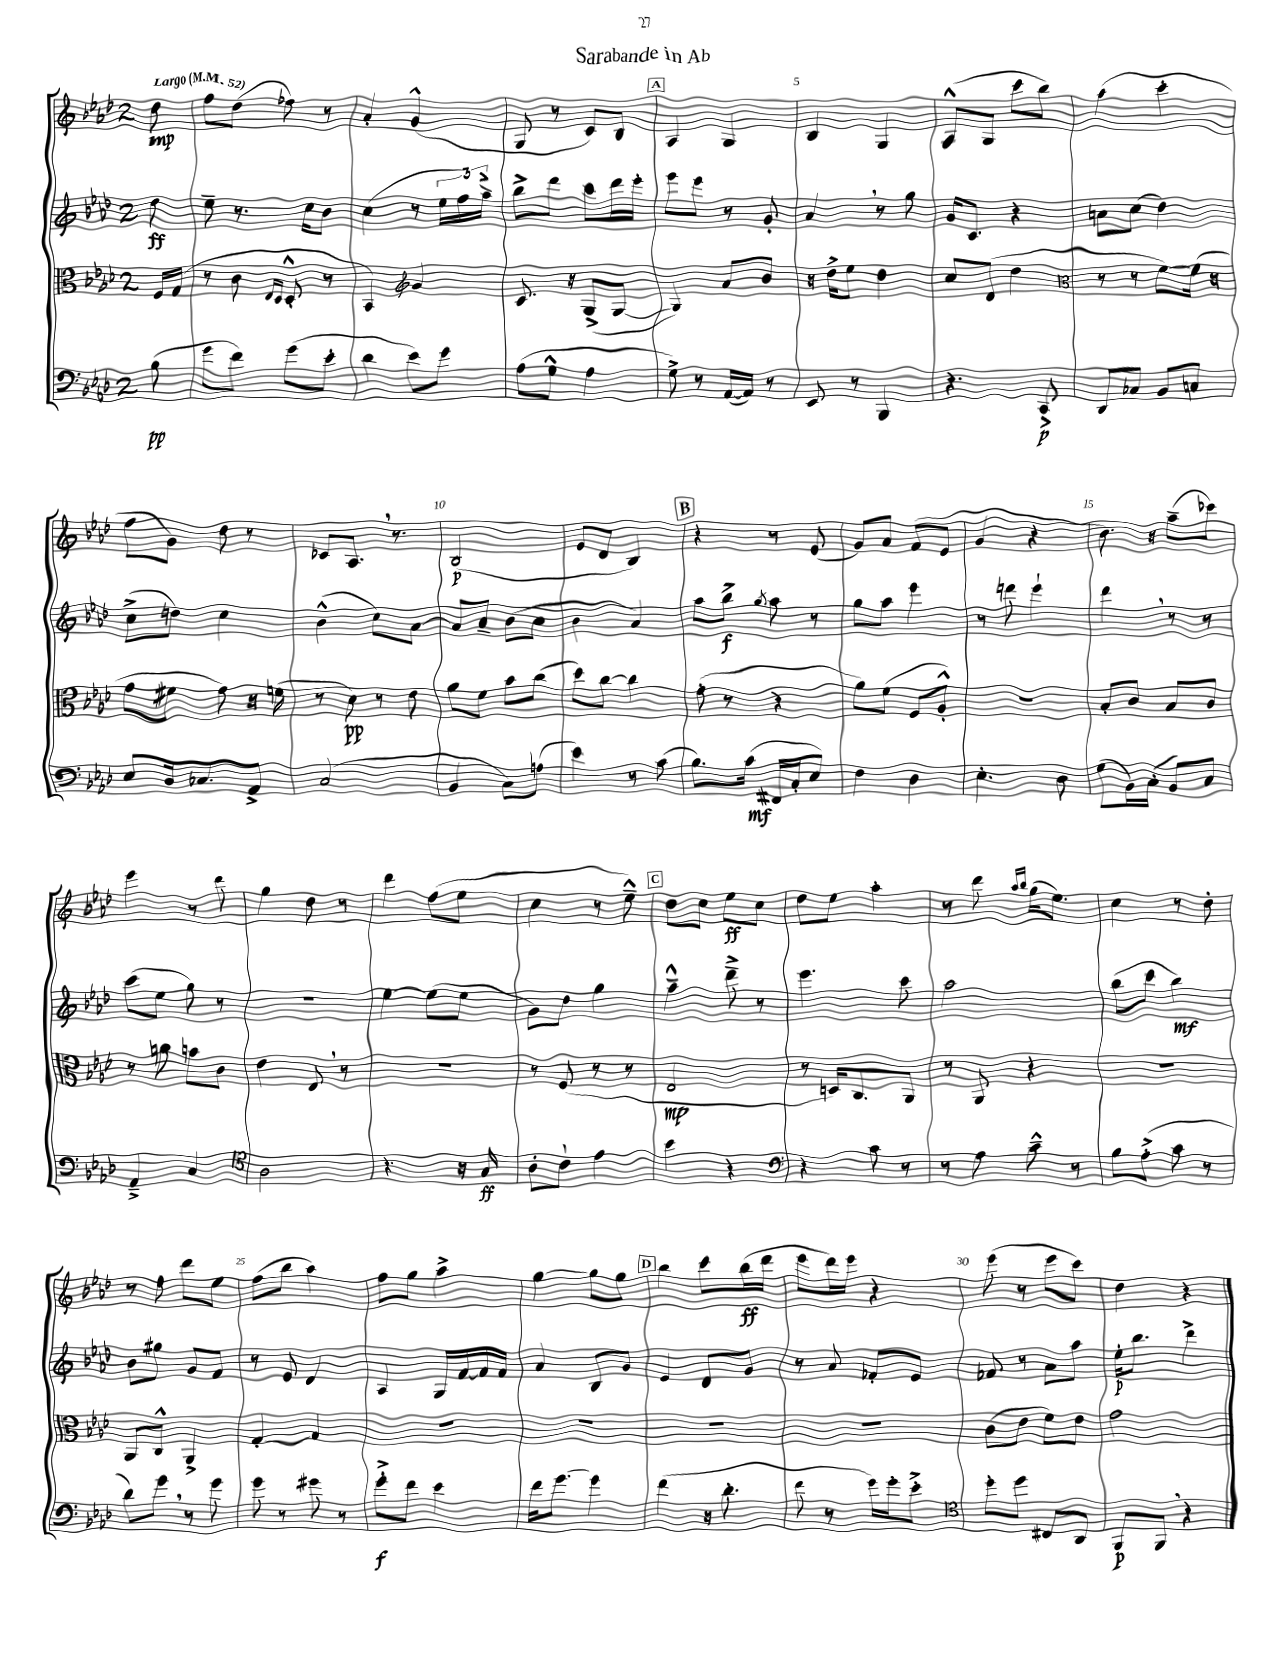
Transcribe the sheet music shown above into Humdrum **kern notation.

**kern	**kern	**kern	**kern
*staff4	*staff3	*staff2	*staff1
*clefF4	*clefC3	*clefG2	*clefG2
*k[b-e-a-d-]	*k[b-e-a-d-]	*k[b-e-a-d-]	*k[b-e-a-d-]
*M2/4	*M2/4	*M2/4	*M2/4
*MM52	*MM52	*MM52	*MM52
(8B-\	16F/LL	8dd-\	8dd-\
.	(16G/JJ	.	.
=	=	=	=
8g\L	8r	8ee-~\	8ff\L
8f\J)	8c\	8.r	(8dd-\J
.	16qqE-/LL	.	.
.	16qqD-/JJ	.	.
(8g\L	8D-'^^/	.	8ff-\)
.	.	16cc\LK	.
8e-'\J	8r	8b-\J	8r
=	=	=	=
4d-\	4BB-/)	(4cc\	4a-'/
*	*clefG2	*	*
8e-\L)	4g/	8r	(4g^^/
8g\J	.	24ee-\LL	.
.	.	24ff\)	.
.	.	24aa-~^\JJ	.
=	=	=	=
(8A-\L	8.c/	8bb-^\L	8G/
8G^^\J	.	8ddd-\J	8r
.	16r	.	.
4A-\	(8G^/L	8ccc\L	8c/L)
.	[8G/J	16ddd-\L	8B-/J
.	.	16eee-'\JJ	.
=	=	=	=
8G^\)	4G/])	8eee-\L	4A-/
8r	.	8eee-\J	.
([16AA-/LL	8a-/L	8r	4G/
16AA-/]JJ)	.	.	.
8r	8b-/J	8g'/	.
=	=	=	=
8EE-/	16r	4a-/	4B-/
.	16dd-^\LK	.	.
8r	8ee-\J	.	.
4BBB-/	4dd-\	8r	4G/
.	.	8gg\	.
=	=	=	=
4.r	8cc/L	16g/LK	(8A-^^/L
.	.	8.c/J	.
.	(8d-/J	.	8G/J
.	4dd-\	4r	8ccc\L
8CC^/	.	.	8bb-\J)
=	=	=	=
*	*clefC3	*	*
8DD-/L	8r	8a\L	(4aa-\
8C-/J	8r	(8cc\J	.
8BB-/L	[8f\L)	4dd-\)	4ccc'\
8C/J	(16f\]Jk	.	.
.	16r	.	.
=	=	=	=
8E-/L	8g\L	(8cc^\L	8ff\L
16D-/k	8f#\J	8dd\J)	8g\J)
8.C-/	.	.	.
.	8g\)	4cc\	8dd-\
8AA-^/J	16r	.	8r
.	(16f\	.	.
=	=	=	=
(2C/	8r	(4b-^^\	8c-/L
.	8d-\)	.	8.A-/J
.	8r	8cc\L)	.
.	.	.	8.r
.	8e-\	[8a-\J	.
=	=	=	=
4BB-/	8a-\L	8a-/]L	(2B-/
.	8f\J	8a-~/J	.
8C\L)	8b-\L	(8b-\L	.
(8A\J	(8cc\J	8cc\J	.
=	=	=	=
4e-\)	8dd-\L)	4b-\	8e-/L
.	[8cc\J	.	8d-/J
8r	4cc\]	4a-/)	4B-/)
(8c\	.	.	.
=	=	=	=
8.B-\L)	(8g'\	8aa-\L	4r
.	8r	8bb-^\J	.
(16c\Jk	.	.	.
.	.	8qgg/	.
16FF#/LL	4r	8aa-\	8r
16C'/J	.	.	.
8E-/J)	.	8r	(8e-/
=	=	=	=
4F\	8a-\L)	8gg\L	8g/L)
.	(8f\J	8aa-\J	8a-/J
4D-\	8F/L	4eee-\	(8f/L
.	8A-'^^/J)	.	8e-/J
=	=	=	=
4.E-'\	2r	8r	4g/
.	.	8ddd\	.
.	.	4eee-`\	4r
8D-\	.	.	.
=	=	=	=
(8G\L	8B-'/L	4ddd-\	8.b-\)
16BB-\L)	8c/J	.	.
(16C'\JJ	.	.	16r
8BB-/L)	8B-/L	8r	(8aa-~\L
8C/J	8c/J	8r	8ccc-\J)
=	=	=	=
4AA-~^/	8r	(8ccc\L	4eee-\
.	8a\	8ee-\J	.
4C/	8b\L	8gg\)	8r
.	8c\J	8r	8ddd-\
=	=	=	=
*clefC4	*	*	*
2A-\	4e-\	2r	4gg\
.	8E-/	.	8dd-\
.	8r	.	8r
=	=	=	=
4.r	2r	[4ee-\	4ddd-\
.	.	(8ee-\]L	(8ff\L
16r	.	8ee-\J	8ee-\J
16G/	.	.	.
=	=	=	=
8A-'\L	8r	8g\L)	4cc\
8c`\J	(8F/	8dd-\J	.
4e-\	8r	4gg\	8r
.	8r	.	8ee-~^^\)
=	=	=	=
4b-\	2E-/	4aa-~^^\	8dd-\L
.	.	.	8cc\J
4r	.	8ddd-~^\	8ee-\L
.	.	8r	8cc\J
=	=	=	=
*clefF4	*	*	*
4r	8r	4.eee-\	8dd-\L
.	16D/LK)	.	8ee-\J
.	8.C/	.	.
8c\	.	.	4aa-'\
8r	8AA-/J	8ccc\	.
=	=	=	=
8r	8r	2aa-\	8r
8A-\	8AA-/	.	8ddd-\
.	.	.	16qqaa-/LL
.	.	.	16qqbb-/JJ
8c~^^\	4r	.	(16gg\LK
.	.	.	8.ee-\J)
8r	.	.	.
=	=	=	=
8B-\L	2r	(8bb-\L	4cc\
(8A-'^\J	.	8ccc\J	.
8c\	.	4bb-\)	8r
8r	.	.	8dd-'\
=	=	=	=
8d-\L)	8AA-/L	8b-\L	8r
8g\J	8C^^/J	8gg#\J	8ff\
8r	4AA-^/	8g/L	8ddd-\L
8g\	.	8f/J	8ee-\J
=	=	=	=
8g\	[4G'/	8r	(8ff\L
8r	.	8e-/	8bb-\J
8g#\	4G/]	4d-/	4aa-\)
8r	.	.	.
=	=	=	=
8g'^\L	2r	4A-/	8ff\L
8f\J	.	.	8gg\J
4e-\	.	16G/LL	4aa-^\
.	.	[16f/	.
.	.	16f/]	.
.	.	16f/JJ	.
=	=	=	=
16f\LK	2r	4a-/	[4gg\
[8.g\J	.	.	.
4g\]	.	8B-/L	8gg\]L
.	.	8g/J	8gg\J
=	=	=	=
(4f\	2r	4e-/	4bb-\
16r	.	8d-/L	8ccc\L
8.d-'\	.	.	.
.	.	8g/J	(16bb-\L
.	.	.	16ddd-\JJ
=	=	=	=
8f\	2r	8r	8eee-\L
8r	.	8a-/	16ddd-\L)
.	.	.	16eee-\JJ
16g\LL)	.	8f-'/L	4r
16g'\J	.	.	.
8e-'^\J	.	8e-/J	.
=	=	=	=
*clefC4	*	*	*
8dd-'\L	(8c\L	8f-/	(8eee-\
8dd-\J	8e-\J	8r	8r
8C#/L	8f\L)	8a-\L	8eee-\L
8AA-/J	8e-\J	8aa-\J	8ccc\J)
=	=	=	=
8FF/L	2g\	16ee-'\LK	4dd-\
.	.	8.bb-\J	.
8FF/J	.	.	.
4r	.	4ddd-^\	4r
==	==	==	==
*-	*-	*-	*-
